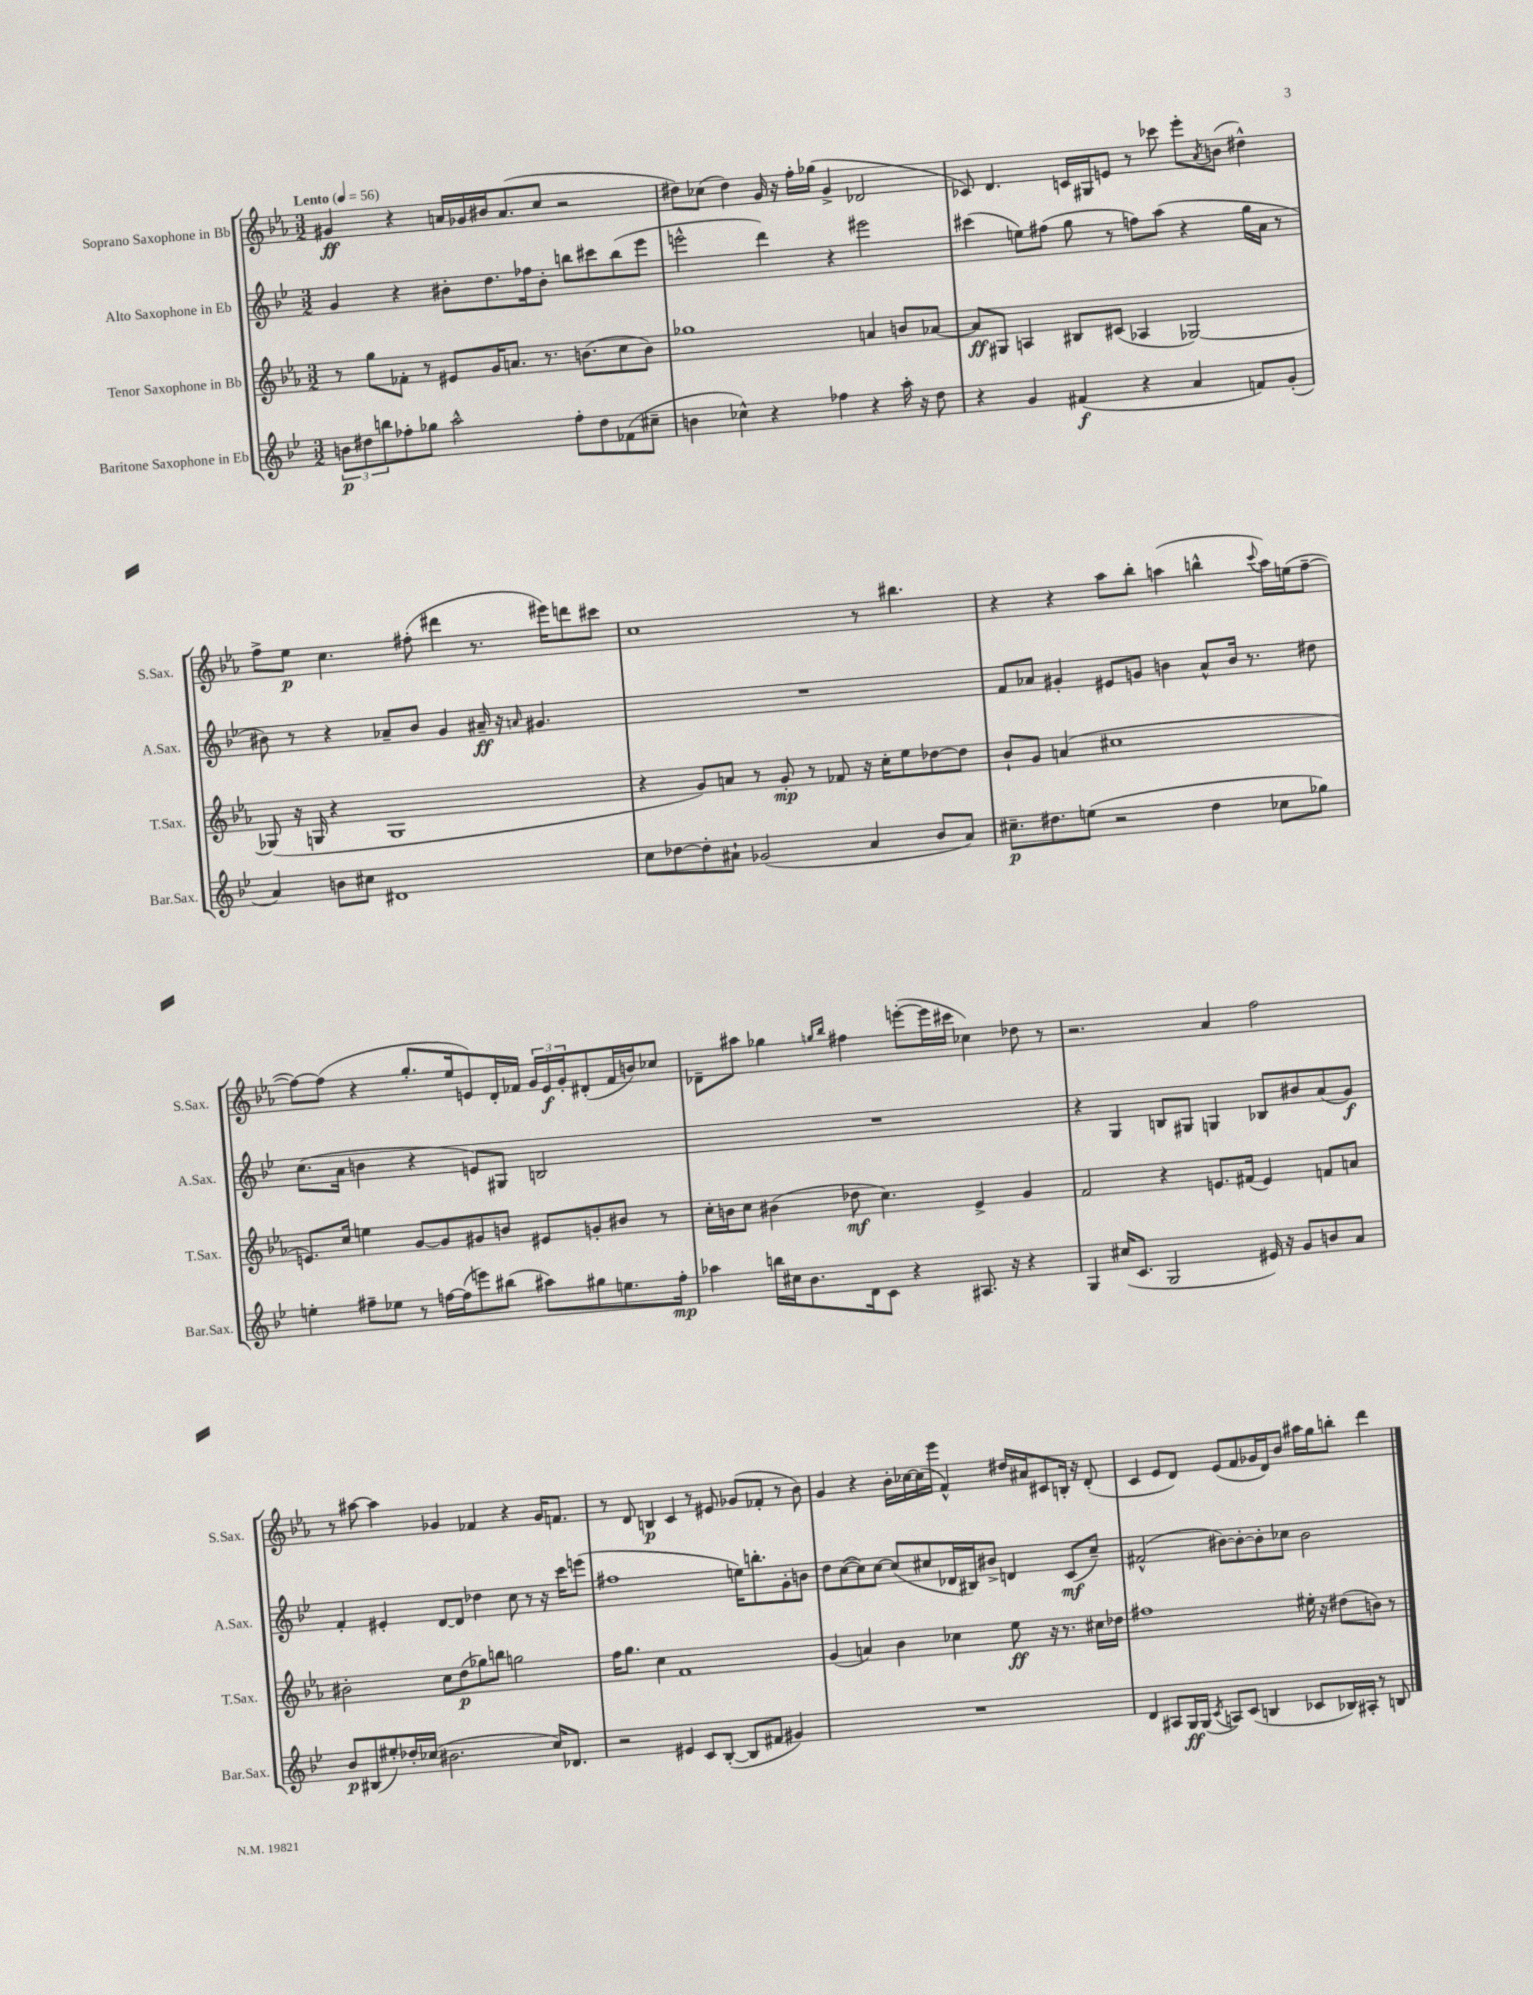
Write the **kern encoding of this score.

**kern	**kern	**kern	**kern
*staff4	*staff3	*staff2	*staff1
*clefG2	*clefG2	*clefG2	*clefG2
*k[b-e-]	*k[b-e-a-]	*k[b-e-]	*k[b-e-a-]
*M3/2	*M3/2	*M3/2	*M3/2
*MM56	*MM56	*MM56	*MM56
12b	8r	4g	4g#
12dd#	.	.	.
.	8gg	.	.
12bb	.	.	.
8ff-'	8f-'	4r	4r
8gg-	8r	.	.
2aa^^	8e#	8b#'	16a
.	.	.	16g-
.	16g	8.dd	16b#
.	8.a	.	(8.a
.	.	16ff-	.
.	8.r	8b#'	8cc
8ff-'	.	8bb	2r
.	(8.b	.	.
8dd#	.	8ccc#	.
(8f-	8cc	(8bb	.
8cc#~	8b)	8eee-	.
=	=	=	=
4b	1gg-	2eee^^	8dd#)
.	.	.	(8cc-
4cc-^^)	.	.	4dd#)
4r	.	4ddd)	16g
.	.	.	16r
.	.	.	16ff'
.	.	.	(16gg-
4ff-	.	4r	4g^
4r	4a	2eee#	2d-
16aa'	8b	.	.
16r	.	.	.
8dd	[8a-	.	.
=	=	=	=
4r	8a-]	(4ccc#	8c-)
.	8G#	.	4.d
4g	4A	8ee)	.
.	.	(8ff#	.
(4f#	8B#	8gg	16c
.	.	.	16G#
.	(8c#	8r	8e
4r	4A-	8ff)	8r
.	.	(8aa	8ccc-
4a	[2G-)	4r	8eee-'
.	.	.	8qa-
.	.	.	(8b
8f)	.	16gg	4dd#^^)
.	.	16a	.
(8g'	.	8r	.
=	=	=	=
4a)	(8G-]	8b#)	8ff^
.	16r	8r	8ee-
.	16G	.	.
8b	4r	4r	4.cc
8cc#	.	.	.
1d#	1G	8a-~	.
.	.	8b#	(8ff#'
.	.	4g	4ddd#
.	.	16a#~	8.r
.	.	16r	.
.	.	16qqa	.
.	.	4.g#	.
.	.	.	16eee#)
.	.	.	8ddd
.	.	.	8ccc#
=	=	=	=
8cc	4r	1.r	1cc
[8dd-	.	.	.
8dd-']	8g)	.	.
8a#`	8a	.	.
(2g-	8r	.	.
.	8g'	.	.
.	8r	.	.
.	8f-	.	.
4a#	16r	.	8r
.	16cc'	.	.
.	8ee-	.	4.bb#
8b-	[8dd-	.	.
8a#)	8dd-]	.	.
=	=	=	=
8.cc#~	8b-`	8f	4r
.	8g	8a-	.
8.dd#	.	.	.
.	(4a	4g#'	4r
(8ee	.	.	.
2r	1cc#	8e#	8aa-
.	.	8g	8bb-'
.	.	4b	(4aa
4dd#	.	8a-^^	4bb^^
.	.	16b	.
.	.	8.r	.
.	.	.	8qqccc
8cc-	.	.	16aa)
.	.	.	(16ee
8gg-)	.	8dd#	[8ff~
=	=	=	=
4ee'	8.e)	(8.cc	8ff_)
.	.	.	(8ff]
.	16cc	16a	.
8ff#~	4ee	4b	4r
8ee-	.	.	.
8r	[8g	4r	8.gg'
[16ff	8g]	.	.
(16ff]	.	.	16ee-
8eee)	8g#	8e)	8e)
(8bb#	8b	8G#	16d'
.	.	.	16f-
8aa#)	8e#	2B	24g
.	.	.	24e
.	.	.	24g'
8gg#	8g'	.	(8d#'
8.ee	8b#	.	16f-
.	.	.	16b)
.	8r	.	8cc-
16ff'	.	.	.
=	=	=	=
4aa-	16cc'	1.r	8d-~
.	16b	.	.
.	8cc	.	8aa#
16bb	(4b#	.	4gg-
16cc#	.	.	.
8.b-	.	.	.
.	.	.	16qqgg
.	.	.	16qqbb-
.	8dd-	.	4ff#
16d	.	.	.
8c	4.cc)	.	.
4r	.	.	([8eee'
.	.	.	16eee]
.	.	.	16ccc#
8.A#	4e-^	.	4cc-)
16r	.	.	.
4r	4g	.	8dd-
.	.	.	8r
=	=	=	=
4G	2f	4r	2.r
(16cc#	.	4G	.
8.c	.	.	.
2G	4r	8B	.
.	.	8G#	.
.	8.e	4G	4a-
.	(16f#	.	.
16e#)	4e)	8B-	2ff
16r	.	.	.
8g	.	8b#	.
8b	8f	(8a	.
8a	8a	8g)	.
=	=	=	=
8b-	2b#'	4f'	8r
(8B#	.	.	[8aa#
8ee#')	.	4e#'	4aa#]
16dd-'	.	.	.
(16cc-	.	.	.
2.b#	8cc	[8d	4g-
.	(8dd	8d]	.
.	8gg-)	4dd-	4f-
.	8bb	.	.
.	2gg	8cc	4r
.	.	8r	.
16cc-)	.	16r	16g-
8.d-	.	16ccc	8.f
.	.	(8eee	.
=	=	=	=
2r	16ff	1ff#	8r
.	8.gg	.	.
.	.	.	8d
.	4cc	.	4B
4e#	1f	.	4c
8c	.	.	8r
([8B-'	.	.	8e#
8B-]	.	16ee)	(8g-
.	.	8.bb'	.
8f#	.	.	8f-'
4g#)	.	8g'	8r
.	.	8b	8b-)
=	=	=	=
1.r	(4g	8dd	4g
.	.	([8cc	.
.	4a)	8cc])	4r
.	.	[8cc	.
.	4b-	(8cc]	16b-'
.	.	.	[16cc-
.	.	8cc#	(16cc-]
.	.	.	16eee-
.	4cc-	16d-	4f^^)
.	.	16B#)	.
.	.	8b#^	.
.	8ee-	4d	16dd#
.	.	.	16a#
.	16r	.	8c#
.	8.r	.	.
.	.	(8c	16B'
.	.	.	16r
.	16cc#	8cc#~)	(8d'
.	16dd-	.	.
=	=	=	=
4d	1ff#	(2f#^^	4c
8A#	.	.	8e-
16G	.	.	8d)
(16G	.	.	.
8qc	.	.	.
8A)	.	[8b#)	(8e-
(8c	.	8b#'_	8f
4B	.	8b#']	16g-
.	.	.	16d)
.	.	8cc-	8b-
8c-	16ee#'	2b#	16aa#
.	16r	.	16gg
16B-)	(8dd#	.	8bb'
16A#'	.	.	.
8r	8b)	.	4ddd
8B	8r	.	.
==	==	==	==
*-	*-	*-	*-
